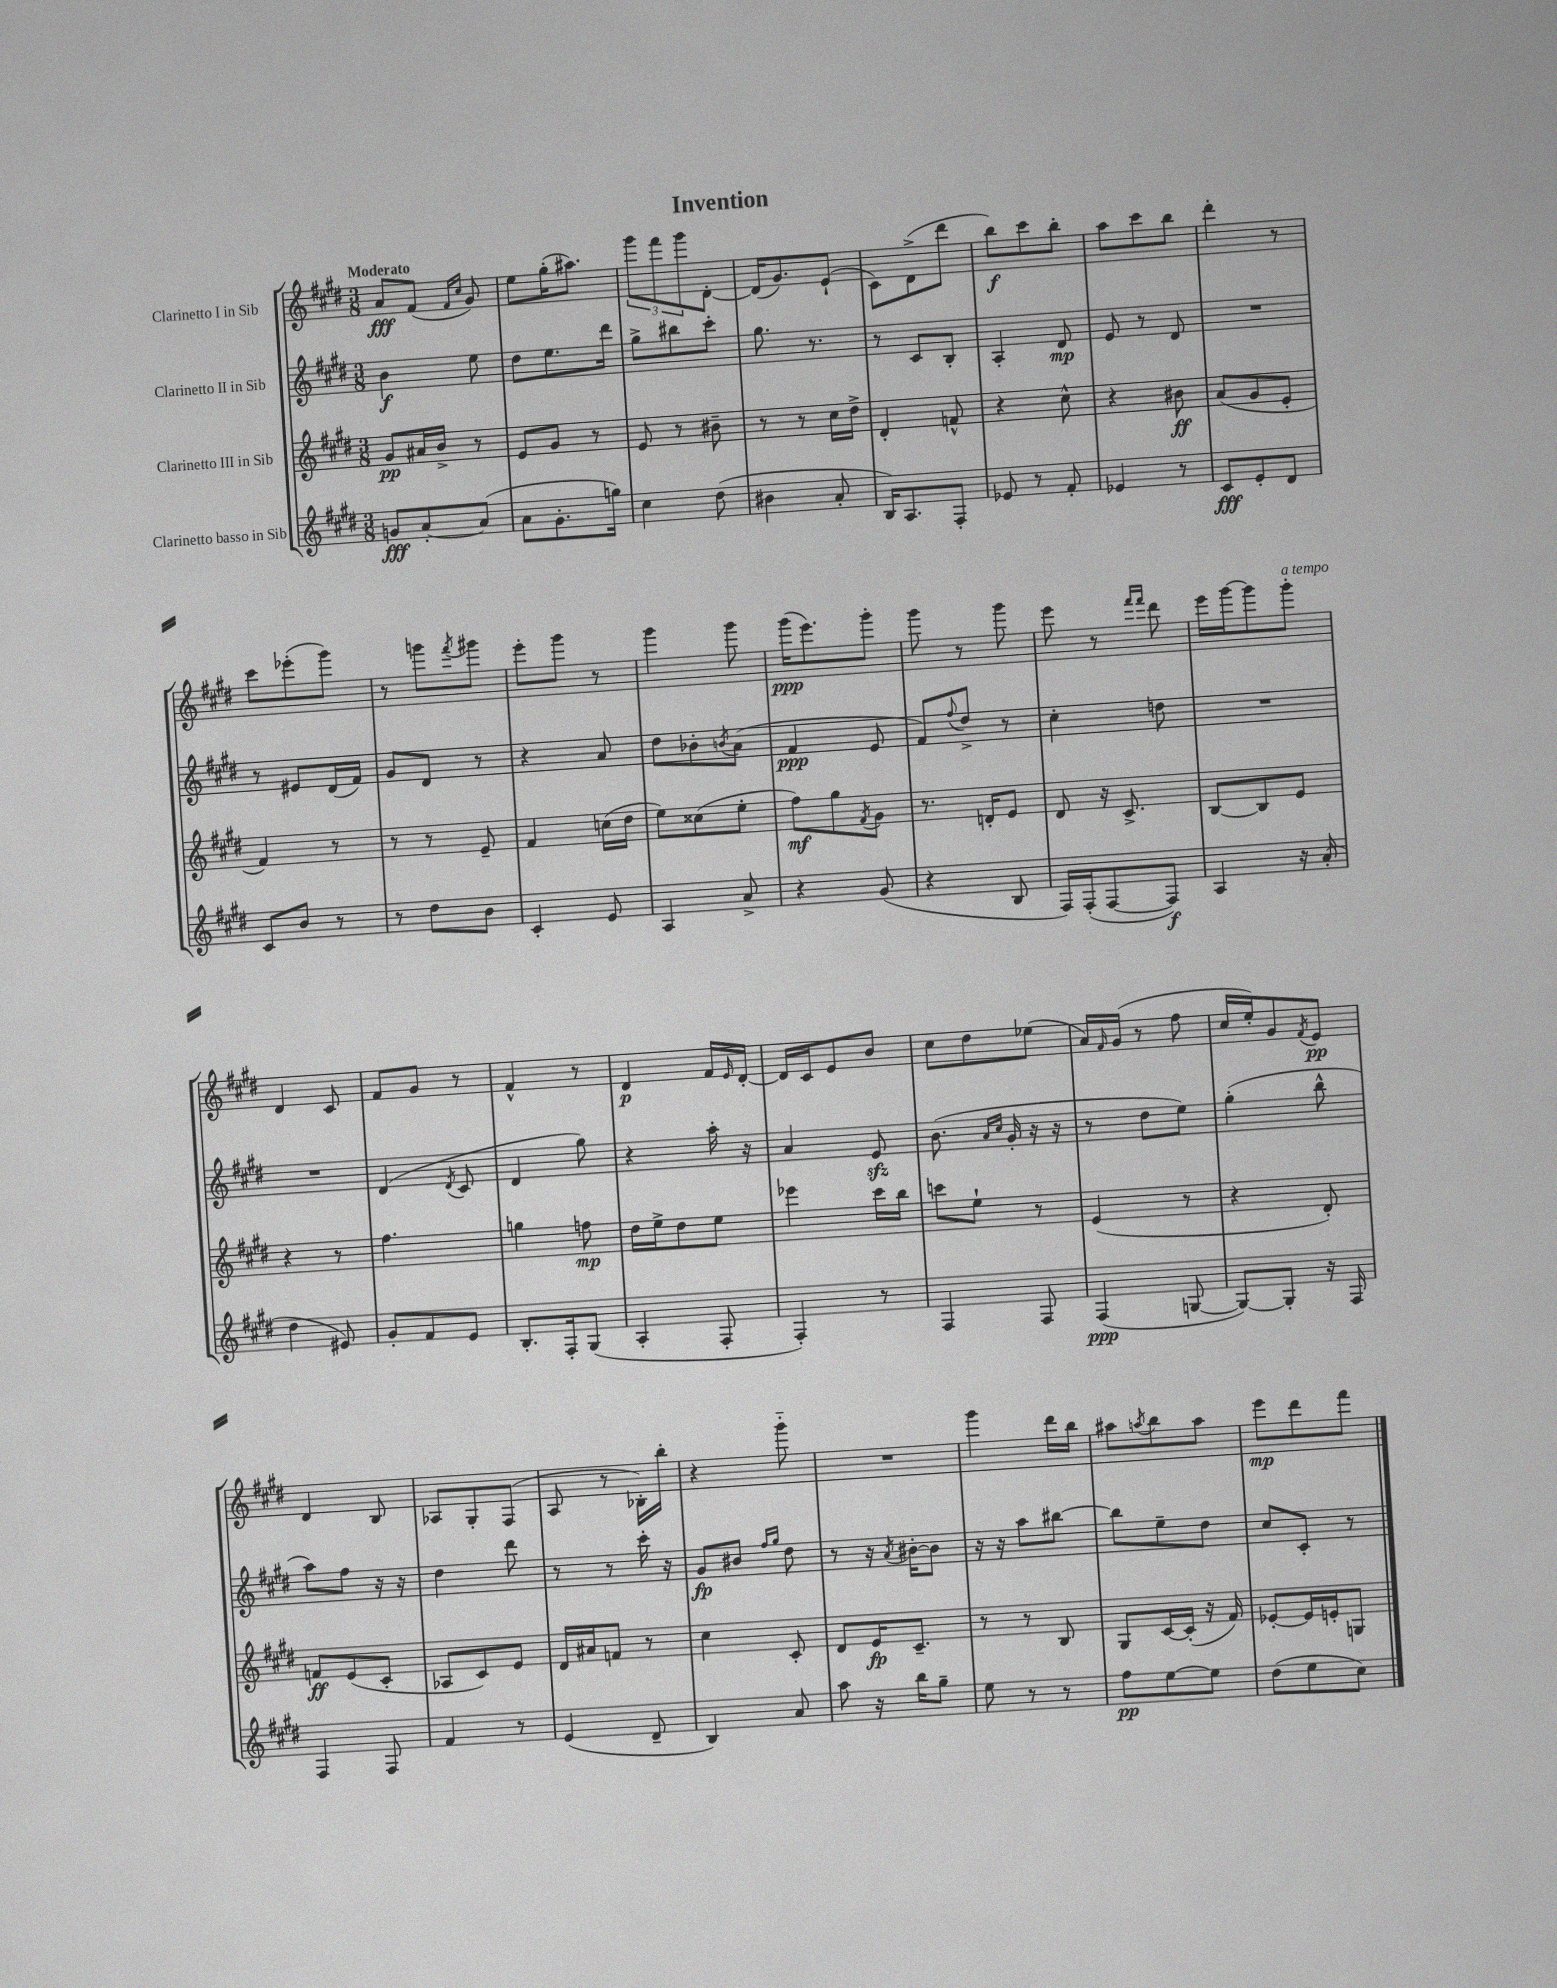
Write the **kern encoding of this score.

**kern	**dynam	**kern	**dynam	**kern	**dynam	**kern	**dynam
*part4	*part4	*part3	*part3	*part2	*part2	*part1	*part1
*staff4	*staff4	*staff3	*staff3	*staff2	*staff2	*staff1	*staff1
*I"Clarinetto basso in Sib	*	*I"Clarinetto III in Sib	*	*I"Clarinetto II in Sib	*	*I"Clarinetto I in Sib	*
*clefG2	*	*clefG2	*	*clefG2	*	*clefG2	*
*k[f#c#g#d#]	*	*k[f#c#g#d#]	*	*k[f#c#g#d#]	*	*k[f#c#g#d#]	*
*M3/8	*	*M3/8	*	*M3/8	*	*M3/8	*
=1	=1	=1	=1	=1	=1	=1	=1
!	!	!	!	!	!	!LO:TX:a:B:t=Moderato	!
8gn/L	fff	8g#/L	pp	4b\	f	8a/L	fff
[8a'/	.	16a#X/L	.	.	.	(8f#/J	.
.	.	16b^/JJ	.	.	.	.	.
.	.	.	.	.	.	16qqf#/LL	.
.	.	.	.	.	.	16qqcc#/JJ	.
(8a/J]	.	8r	.	8ee\	.	8g#/)	.
=2	=2	=2	=2	=2	=2	=2	=2
8a\L	.	8e/L	.	8dd#\L	.	8ee\L	.
8.g#'\	.	8g#/J	.	8.ee\	.	(16gg#'\K	.
.	.	.	.	.	.	8.aa#X\J)	.
.	.	8r	.	.	.	.	.
16ggn\Jk)	.	.	.	16ddd#\Jk	.	.	.
=3	=3	=3	=3	=3	=3	=3	=3
4cc#\	.	8e/	.	8gg#^\L	.	12ggg#\L	.
.	.	.	.	.	.	12fff#\	.
.	.	8r	.	8bb#X\	.	.	.
.	.	.	.	.	.	12ggg#\	.
(8dd#\	.	8b#X~\	.	8ccc#'\J	.	[8d#'\J	.
=4	=4	=4	=4	=4	=4	=4	=4
4b#X\	.	8r	.	8.gg#\	.	(16d#/KL]	.
.	.	.	.	.	.	8.g#/)	.
.	.	8r	.	.	.	.	.
.	.	.	.	8.r	.	.	.
8a'/	.	16cc#\LL	.	.	.	(8e`/J	.
.	.	16dd#^\JJ	.	.	.	.	.
=5	=5	=5	=5	=5	=5	=5	=5
16B/KL)	.	4d#'/	.	8r	.	8c#\L)	.
8.A/	.	.	.	.	.	.	.
.	.	.	.	8c#/L	.	(8d#^\	.
8F#'/J	.	8fn^^/	.	8B'/J	.	8ddd#\J	.
=6	=6	=6	=6	=6	=6	=6	=6
8e-X/	.	4r	.	4A'/	.	8bb\L)	f
8r	.	.	.	.	.	8ccc#\	.
8f#'/	.	8cc#^^\	.	8d#/	mp	8bb'\J	.
=7	=7	=7	=7	=7	=7	=7	=7
4e-X/	.	4r	.	8e/	.	8aa\L	.
.	.	.	.	8r	.	8ccc#\	.
8r	.	8b#X\	ff	8d#/	.	8bb\J	.
=8	=8	=8	=8	=8	=8	=8	=8
8c#/L	fff	(8a/L	.	4.r	.	4ddd#'\	.
8e'/	.	8g#/	.	.	.	.	.
8d#/J	.	8e'/J	.	.	.	8r	.
!!LO:LB:g=z
=9	=9	=9	=9	=9	=9	=9	=9
8c#/L	.	4f#/)	.	8r	.	8ccc#\L	.
8b/J	.	.	.	8e#X/L	.	(8eee-X'\	.
8r	.	8r	.	(16d#/L	.	8ggg#\J)	.
.	.	.	.	16f#/JJ)	.	.	.
=10	=10	=10	=10	=10	=10	=10	=10
8r	.	8r	.	8g#/L	.	8r	.
8dd#\L	.	8r	.	8d#/J	.	8gggn\L	.
.	.	.	.	.	.	8qfff#/	.
8b\J	.	8e~/	.	8r	.	8ggg#X\J	.
=11	=11	=11	=11	=11	=11	=11	=11
4c#'/	.	4f#/	.	4r	.	8eee'\L	.
.	.	.	.	.	.	8ggg#\J	.
8e/	.	(16ccn\LL	.	8a/	.	8r	.
.	.	16dd#\JJ	.	.	.	.	.
=12	=12	=12	=12	=12	=12	=12	=12
4A/	.	8ee\L)	.	8dd#\L	.	4ggg#\	.
.	.	(8cc##X\	.	8b-X'\	.	.	.
.	.	.	.	8qbn/	.	.	.
8a^/	.	8ee'\J	.	(8a\J	.	8ggg#\	.
=13	=13	=13	=13	=13	=13	=13	=13
4r	.	8ff#\L)	mf	4f#/	ppp	(16ggg#\KL	ppp
.	.	.	.	.	.	8.eee\)	.
.	.	8gg#\	.	.	.	.	.
.	.	8qf#/	.	.	.	.	.
(8g#/	.	8g#\J	.	8e/	.	8ggg#'\J	.
=14	=14	=14	=14	=14	=14	=14	=14
4r	.	8.r	.	8f#/L)	.	8ggg#\	.
.	.	.	.	8qqff#/	.	.	.
.	.	.	.	8dd#^/J	.	8r	.
.	.	16dn'/KL	.	.	.	.	.
8B/	.	8e/J	.	8r	.	8ggg#\	.
=15	=15	=15	=15	=15	=15	=15	=15
16F#/LL)	.	8d#/	.	4cc#'\	.	8eee\	.
(16F#'/J	.	.	.	.	.	.	.
[8F#/	.	16r	.	.	.	8r	.
.	.	8.c#^/	.	.	.	.	.
.	.	.	.	.	.	16qqfff#/LL	.
.	.	.	.	.	.	16qqfff#/JJ	.
8F#/J])	f	.	.	8ddn\	.	8ddd#\	.
=16	=16	=16	=16	=16	=16	=16	=16
4A/	.	[8B/L	.	4.r	.	16eee\LL	.
.	.	.	.	.	.	[16ggg#\J	.
.	.	8B/]	.	.	.	8ggg#\]	.
!	!	!	!	!	!	!LO:TX:a:i:t=a tempo	!
16r	.	8e/J	.	.	.	8ggg#'\J	.
(16a'/	.	.	.	.	.	.	.
!!LO:LB:g=z
=17	=17	=17	=17	=17	=17	=17	=17
4dd#\	.	4r	.	4.r	.	4d#/	.
8e#X/)	.	8r	.	.	.	8c#/	.
=18	=18	=18	=18	=18	=18	=18	=18
8g#'/L	.	4.ff#\	.	(4d#/	.	8f#/L	.
8f#/	.	.	.	.	.	8g#/J	.
.	.	.	.	8qd#/	.	.	.
8e/J	.	.	.	8c#/	.	8r	.
=19	=19	=19	=19	=19	=19	=19	=19
8.B'/L	.	4ggn\	.	4d#/	.	4f#^^/	.
16F#'/k	.	.	.	.	.	.	.
(8G#/J	.	8ffn\	mp	8gg#\)	.	8r	.
=20	=20	=20	=20	=20	=20	=20	=20
4A'/	.	16dd#\LL	.	4r	.	4d#/	p
.	.	16ee^\J	.	.	.	.	.
.	.	8dd#\	.	.	.	.	.
8F#'/	.	8ee\J	.	16aa'\	.	16f#/LL	.
.	.	.	.	.	.	16qqe/	.
.	.	.	.	16r	.	[16d#'/JJ	.
=21	=21	=21	=21	=21	=21	=21	=21
4F#'/)	.	4eee-X\	.	4a/	.	16d#/LL]	.
.	.	.	.	.	.	16c#/J	.
.	.	.	.	.	.	8e/	.
8r	.	16ccc#\LL	.	8ezz/	.	8b/J	.
.	.	16bb\JJ	.	.	.	.	.
=22	=22	=22	=22	=22	=22	=22	=22
4F#/	.	8cccn\L	.	(8.b\	.	8cc#\L	.
.	.	8ee`\J	.	.	.	8dd#\	.
.	.	.	.	16qqa/LL	.	.	.
.	.	.	.	16qqcc#/JJ	.	.	.
.	.	.	.	16g#'/	.	.	.
8F#/	.	8r	.	16r	.	(8ee-X\J	.
.	.	.	.	16r	.	.	.
=23	=23	=23	=23	=23	=23	=23	=23
(4F#/	ppp	(4e/	.	8r	.	16a/LL)	.
.	.	.	.	.	.	16qqf#/	.
.	.	.	.	.	.	(16g#/JJ	.
.	.	.	.	8dd#\L	.	8r	.
[8Gn/	.	8r	.	8ee\J)	.	8ff#\	.
=24	=24	=24	=24	=24	=24	=24	=24
8G/L_)	.	4r	.	(4gg#'\	.	16cc#/LL	.
.	.	.	.	.	.	16ee'/J)	.
8G'/J]	.	.	.	.	.	8g#/	.
.	.	.	.	.	.	8qf#/	.
16r	.	8d#'/)	.	8bb^^\	.	8e/J	pp
16F#/	.	.	.	.	.	.	.
!!LO:LB:g=z
=25	=25	=25	=25	=25	=25	=25	=25
4F#/	.	8fn/L	ff	8aa\L)	.	4d#/	.
.	.	(8e/	.	8ff#\J	.	.	.
8F#/	.	8c#'/J	.	16r	.	8B/	.
.	.	.	.	16r	.	.	.
=26	=26	=26	=26	=26	=26	=26	=26
4f#/	.	8A-X/L	.	4dd#\	.	8A-X/L	.
.	.	8c#/)	.	.	.	8G#'/	.
8r	.	8e/J	.	8ddd#\	.	(8F#/J	.
=27	=27	=27	=27	=27	=27	=27	=27
(4e/	.	16d#/LL	.	8r	.	8A/	.
.	.	16a#X/J	.	.	.	.	.
.	.	8fn/J	.	8r	.	8r	.
8d#~/	.	8r	.	16ccc#'\	.	16B-X'\LL)	.
.	.	.	.	16r	.	16bb'\JJ	.
=28	=28	=28	=28	=28	=28	=28	=28
4B/)	.	4cc#\	.	8g#/L	fp	4r	.
.	.	.	.	8b#X/J	.	.	.
.	.	.	.	16qqff#/LL	.	.	.
.	.	.	.	16qqgg#/JJ	.	.	.
8a/	.	8c#'/	.	8dd#\	.	8ggg#\	.
=29	=29	=29	=29	=29	=29	=29	=29
8aa\	.	8d#/L	.	8r	.	4.r	.
16r	.	16e/K	fp	16r	.	.	.
.	.	.	.	8qa/	.	.	.
16bb\KL	.	8.c#~/J	.	[16b#X'\KL	.	.	.
8gg#~\J	.	.	.	8b#\J]	.	.	.
=30	=30	=30	=30	=30	=30	=30	=30
8ee\	.	8r	.	16r	.	4ggg#\	.
.	.	.	.	16r	.	.	.
8r	.	8r	.	8aa\L	.	.	.
8r	.	8B/	.	[8bb#X\J	.	16ddd#\LL	.
.	.	.	.	.	.	16bb\JJ	.
=31	=31	=31	=31	=31	=31	=31	=31
8ff#\L	pp	8G#/L	.	8bb#\L]	.	8aa#X\L	.
.	.	.	.	.	.	8qaan/	.
[8ee\	.	[16c#/L	.	8ee~\	.	8bb\	.
.	.	(16c#'/JJ]	.	.	.	.	.
8ee\J]	.	16r	.	8dd#\J	.	8aa\J	.
.	.	16f#/)	.	.	.	.	.
=32	=32	=32	=32	=32	=32	=32	=32
(8dd#\L	.	[8e-X'/L	.	8cc#/L	.	8eee\L	mp
8ee\	.	16e-/L]	.	8c#'/J	.	8ddd#\	.
.	.	16en'/J	.	.	.	.	.
8cc#\J)	.	8Gn/J	.	8r	.	8fff#\J	.
==	==	==	==	==	==	==	==
*-	*-	*-	*-	*-	*-	*-	*-
